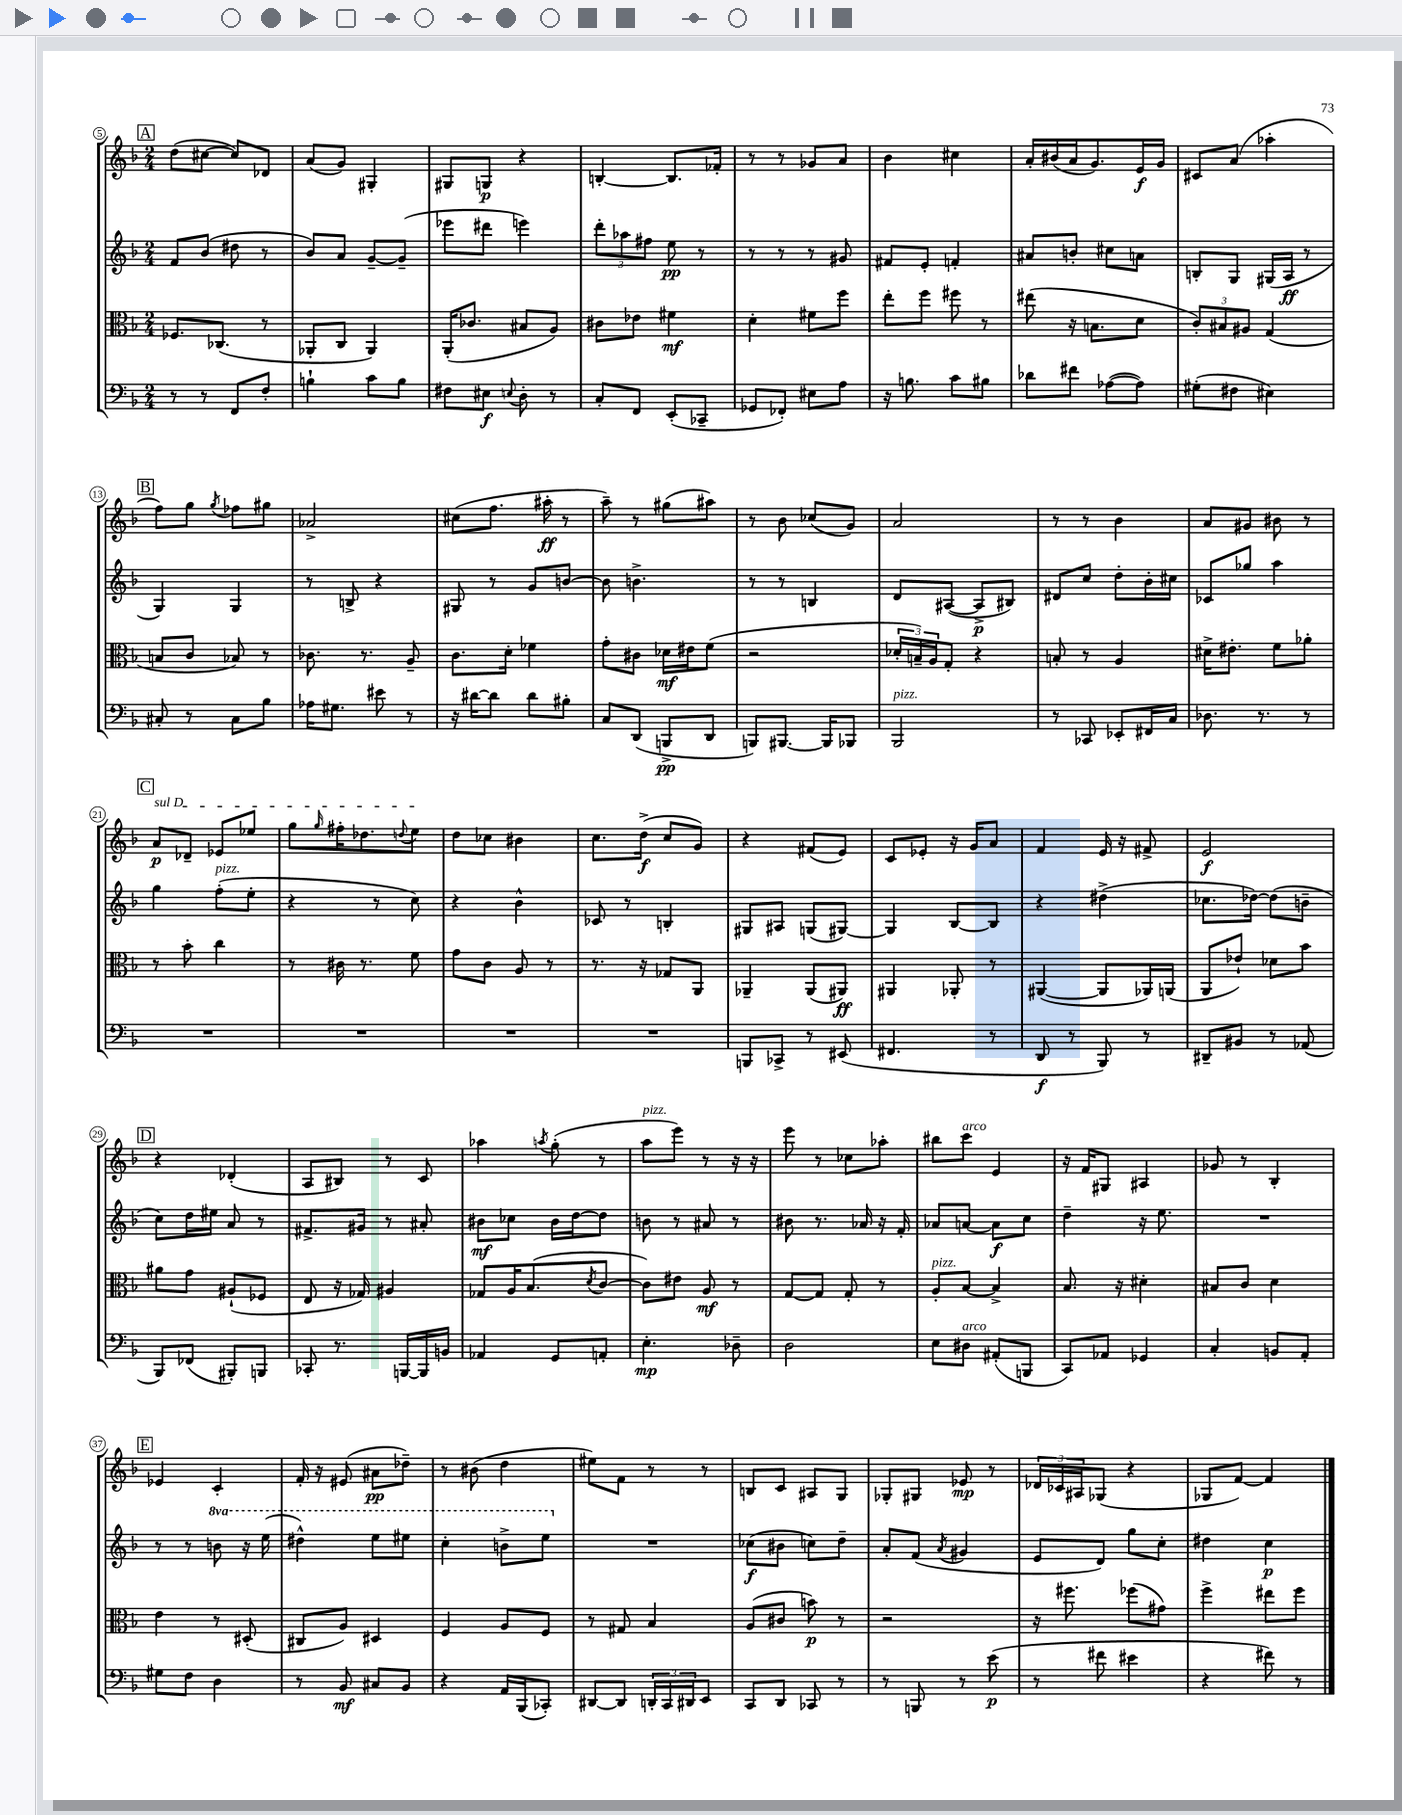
<<
\new StaffGroup <<
\new Staff = "s0" {
    \clef treble \key f \major \numericTimeSignature \time 2/4
    \mark \markup { \box "A" } d''8( cis''8~ cis''8) des'8 |
    a'8( g'8) gis4-. |
    gis8 g8\p r4 |
    b4~-. b8. fes'16-. |
    r8 r8 ges'8 a'8 |
    bes'4 cis''4 |
    a'16-. bis'16( a'16 g'8.) e'16\f g'16 |
    cis'8 a'8( aes''4-. |
    \mark \markup { \box "B" } f''8) g''8 \acciaccatura { g''8 } fes''8 gis''8 |
    aes'2-> |
    cis''8( f''8. ais''16-.\ff r8 |
    a''8--) r8 gis''8( ais''8) |
    r8 bes'8 ces''8( g'8) |
    a'2 |
    r8 r8 bes'4 |
    a'8 gis'8 bis'8 r8 |
    \mark \markup { \box "C" } \once \override TextSpanner.bound-details.left.text = \markup { \italic "sul D" } a'8\p\startTextSpan des'8-- ees'8 ees''8 |
    g''8 \grace { g''16 } fis''16-. des''8. \appoggiatura { d''8 } e''8\stopTextSpan |
    d''8 ces''8 bis'4 |
    c''8. d''16->\f( c''8 g'8) |
    r4 fis'8( e'8) |
    c'8 ees'8-. r16 g'16 a'8 |
    f'4 e'16 r16 fis'8-> |
    e'2\f |
    \mark \markup { \box "D" } r4 des'4-.( |
    a8 bis8) r8 c'8 |
    aes''4 \acciaccatura { a''8 } g''8-.( r8 |
    a''8^\markup { \italic "pizz." } e'''8) r8 r16 r16 |
    e'''8 r8 ces''8 aes''8-. |
    bis''8 c'''8^\markup { \italic "arco" } e'4 |
    r16 f'16 gis8 ais4 |
    ges'8 r8 bes4-. |
    \mark \markup { \box "E" } ees'4 c'4-. |
    f'16-. r16 eis'8( ais'8\pp des''8--) |
    r8 bis'8( d''4 |
    eis''8) f'8 r8 r8 |
    b8 c'8 ais8 g8 |
    ges8-. gis8 ees'8\mp r8 |
    \tuplet 3/2 { des'16 ces'16 ais16 } ges8( r4 |
    ges8 f'8~) f'4 \bar "|." |
}
\new Staff = "s1" {
    \clef treble \key f \major \numericTimeSignature \time 2/4 \set Staff.ottavationMarkups = #ottavation-simple-ordinals
    \mark \markup { \box "A" } f'8 bes'8( dis''8 r8 |
    bes'8) a'8 g'8~-- g'8--( |
    ees'''8 dis'''8 e'''4) |
    \tuplet 3/2 { d'''8-. aes''8 fis''8 } e''8\pp r8 |
    r8 r8 r8 gis'8 |
    fis'8 e'8-. f'4-. |
    ais'8 b'8-. cis''8 a'8 |
    b8-. g8 gis16( a16\ff r8 |
    \mark \markup { \box "B" } g4) g4 |
    r8 b8-> r4 |
    gis8 r8 g'8 b'8~ |
    b'8 b'4.-> |
    r8 r8 b4 |
    d'8 ais8~( ais8->\p bis8) |
    dis'8 c''8 d''8-. bes'16-. cis''16 |
    ces'8 ges''8 a''4 |
    \mark \markup { \box "C" } g''4 f''8-.^\markup { \italic "pizz." }( e''8-. |
    r4 r8 c''8) |
    r4 bes'4-^ |
    ces'8 r8 b4-. |
    gis8 ais8 g8( gis8~) |
    gis4 bes8~ bes8 |
    r4 dis''4->( |
    ces''8. des''16~) des''8( b'8-- |
    \mark \markup { \box "D" } c''8) d''16 eis''16 a'8 r8 |
    fis'8.-> gis'16 r8 ais'8-. |
    bis'8\mf ces''8 bis'16 d''16~ d''8 |
    b'8 r8 ais'8 r8 |
    bis'8 r8. aes'16 r16 f'16-. |
    aes'8 a'8~ a'8\f c''8 |
    d''4-- r16 e''8. |
    R2 |
    \mark \markup { \box "E" } r8 r8 \ottava #1 b''8 r16 e'''16( |
    dis'''4-^) e'''8 eis'''8 |
    c'''4-. b''8-> e'''8 \ottava #0 |
    R2 |
    ces''8\f( bis'8 c''8) d''8-- |
    a'8-. f'8( \acciaccatura { a'8 } gis'4 |
    e'8 d'8) g''8 c''8-. |
    dis''4 c''4\p \bar "|." |
}
\new Staff = "s2" {
    \clef alto \key f \major \numericTimeSignature \time 2/4
    \mark \markup { \box "A" } fes8. ces8.( r8 |
    aes,8-. c8 aes,4) |
    a,16-.( ces'8. bis8 a8) |
    cis'8 ees'8 fis'4\mf |
    d'4-. fis'8 f''8 |
    e''8-. f''8 fis''8 r8 |
    eis''8( r16 b8. d'8 |
    \tuplet 3/2 { c'8-.) bis8 ais8 } g4( |
    \mark \markup { \box "B" } b8 c'8 bes8) r8 |
    ces'8. r8. a8-- |
    c'8. d'16-. fes'4 |
    g'8-. cis'8 des'16\mf eis'16 f'8( |
    r2 |
    \tuplet 3/2 { des'16-. b16--) a16 } g8-. r4 |
    b8-. r8 a4 |
    dis'16-> eis'8.-. f'8 aes'8-. |
    \mark \markup { \box "C" } r8 bes'8-. c''4 |
    r8 cis'16 r8. f'8 |
    g'8 c'8 a8 r8 |
    r8. r16 ges8 a,8 |
    aes,4-- aes,8( ais,8\ff) |
    ais,4 aes,8-. r8 |
    ais,4~( ais,8 aes,16) a,16( |
    a,8 ees'8-!) des'8 bes'8 |
    \mark \markup { \box "D" } ais'8 g'8 ais8-!( fes8 |
    e8 r16 ges16) ais4 |
    ges8 a16 bes8.( \acciaccatura { d'8 } c'8~ |
    c'8) eis'8 a8\mf r8 |
    g8~ g8 g8-. r8 |
    a8-.^\markup { \italic "pizz." } bes8~ bes4-> |
    bes8. r16 dis'4-. |
    bis8 c'8 d'4 |
    \mark \markup { \box "E" } e'4 r8 dis8-.( |
    cis8 a8) dis4 |
    f4 a8 f8 |
    r8 gis8 bes4 |
    a8( cis'8 b'8\p) r8 |
    r2 |
    r16 fis''8. fes''8( gis'8) |
    f''4-> eis''8 f''8 \bar "|." |
}
\new Staff = "s3" {
    \clef bass \key f \major \numericTimeSignature \time 2/4
    \mark \markup { \box "A" } r8 r8 f,8 f8-. |
    b4-! c'8 b8 |
    fis8 eis8\f \appoggiatura { e8 } d8-. r8 |
    c8-. f,8 e,8-.( ces,8-- |
    ges,8 fes,8-.) eis8 a8 |
    r16 b8. c'8 bis8 |
    des'8 fis'8 aes8~( aes8) |
    gis8-.( fis8 eis4) |
    \mark \markup { \box "B" } cis8-. r8 cis8 bes8 |
    aes16 gis8. eis'8 r8 |
    r16 dis'16~ dis'8 dis'8 bis8-. |
    c8 d,8( b,,8->\pp d,8 |
    b,,8) bis,,8.~ bis,,16 bes,,8 |
    bes,,2^\markup { \italic "pizz." } |
    r8 ces,8 ees,8-. fis,16 c16 |
    des8. r8. r8 |
    \mark \markup { \box "C" } R2 |
    R2 |
    R2 |
    R2 |
    b,,8 ces,8-> r8 eis,8( |
    fis,4. r8 |
    d,8\f r8 bes,,8) r8 |
    dis,8-- bis,8 r8 aes,8( |
    \mark \markup { \box "D" } bes,,8) fes,8( bis,,8-.) b,,8 |
    ces,8-. r8. b,,16~ b,,16 b,16 |
    aes,4 g,8 a,8-. |
    e4.-.\mp des8-- |
    d2 |
    e8 dis8^\markup { \italic "arco" } ais,8-.( b,,8 |
    c,8) aes,8 ges,4 |
    c4-. b,8 a,8-. |
    \mark \markup { \box "E" } gis8 f8 d4 |
    r8 bes,8\mf cis8 bes,8 |
    r4 a,16 bes,,16( ces,8-.) |
    dis,8~ dis,8 \tuplet 3/2 { d,16-. c,16 dis,16 } e,8 |
    c,8 d,8 ces,8 r8 |
    r8 b,,8 r8 e'8\p( |
    r8 fis'8 eis'4 |
    r4 fis'8) r8 \bar "|." |
}
>>
>>
\layout { \context { \Score currentBarNumber = #5 \override BarNumber.stencil = #(make-stencil-circler 0.1 0.3 ly:text-interface::print) } }
